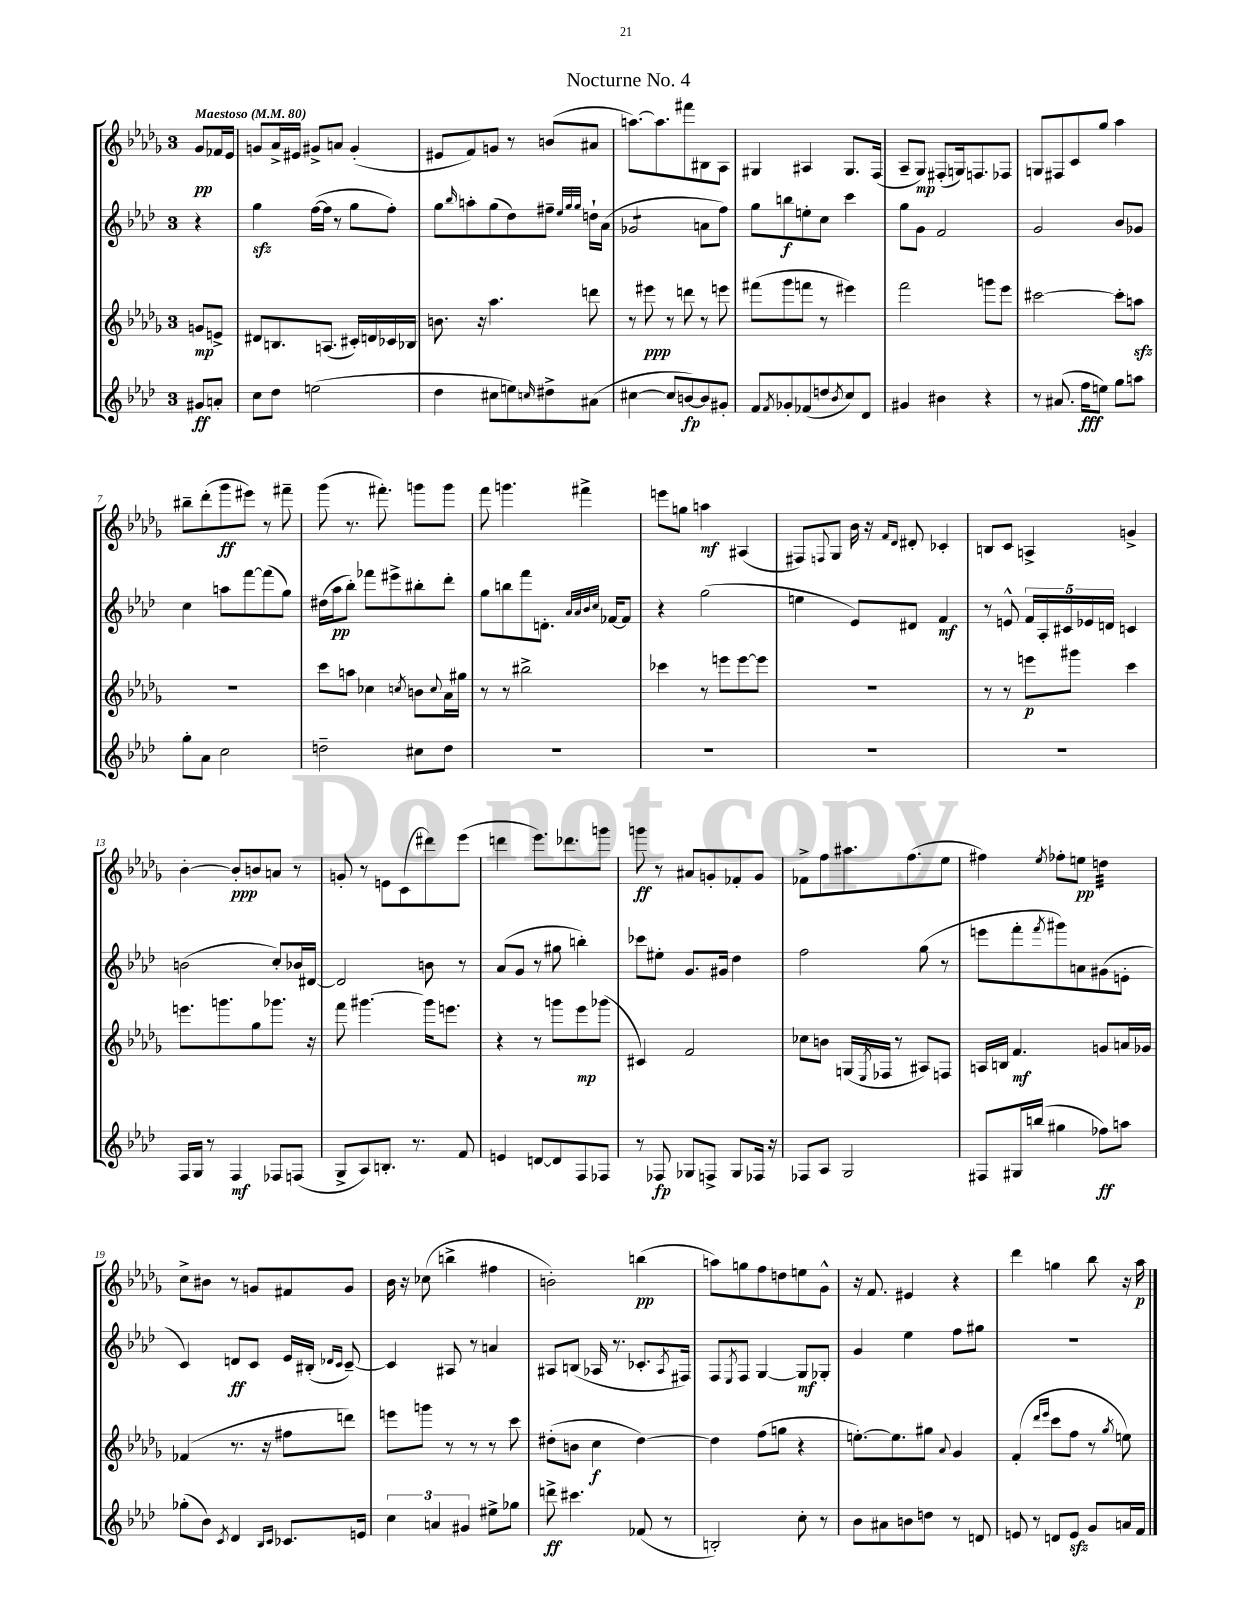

**kern	**kern	**kern	**kern
*staff4	*staff3	*staff2	*staff1
*clefG2	*clefG2	*clefG2	*clefG2
*k[b-e-a-d-]	*k[b-e-a-d-g-]	*k[b-e-a-d-]	*k[b-e-a-d-g-]
*M3/4	*M3/4	*M3/4	*M3/4
*MM80	*MM80	*MM80	*MM80
8g#	8g	4r	8g-
8a'	8e^	.	16f-
.	.	.	16e-
=	=	=	=
8cc	8d#	4gg	8g
8dd-	8.B	.	16a-^
.	.	.	16e#
(2ee	.	([16ff	8g#^
.	(8.A	16ff]	.
.	.	8r	8a
.	16c#')	8gg	(4g#'
.	16d	.	.
.	16c-	8ff')	.
.	16B-	.	.
=	=	=	=
4dd-	8.b	8gg	8e#
.	.	16qqbb-	.
.	.	8aa'	8f)
.	16r	.	.
8cc#	4.aa-	(8gg	8g
8ee)	.	8dd-)	8r
16qqcc	.	.	.
8dd#^	.	8ff#~	(8b
.	.	32qqee-	.
.	.	32qqgg	.
.	.	32qqgg	.
(8a#	8ddd	16dd`	8a#
.	.	(16a-	.
=	=	=	=
[4cc#	8r	2g-	[8.aa)
.	8eee#	.	.
.	.	.	8.aa]
8cc#]	8r	.	.
[8b)	8ddd	.	8fff#
8b]	8r	8a	8B#
8g#'	8eee	8ff)	8A-
=	=	=	=
8f	(8fff#	8gg	4G#
8qf	.	.	.
8g-'	8ggg-	8bb	.
(8f-	8fff	8ee'	4A#
8dd	8r	8cc	.
8qb-	.	.	.
8cc)	4eee#)	4ccc	8.G#
8d-	.	.	.
.	.	.	(16F
=	=	=	=
4g#	2fff	8gg	8A-~
.	.	8g	8G-)
4b#	.	2f	(8F#'
.	.	.	16G)
.	.	.	8.F
4r	8ggg	.	.
.	8eee-	.	8F-
=	=	=	=
8r	[2ccc#	2g	8G
(8.a#	.	.	8F#
.	.	.	8c
16ff	.	.	.
8ee)	.	.	8gg-
8gg	8ccc#']	8b-	4aa-
8aa	8aa	8g-	.
=	=	=	=
8gg'	2.r	4cc	8bb#~
8a-	.	.	(8ddd-'
2cc	.	8aa	8ggg-
.	.	[8fff	8eee#)
.	.	(8fff]	8r
.	.	8gg)	8fff#~
=	=	=	=
2dd~	8ccc	(16dd#	(8ggg-
.	.	16aa-	.
.	8aa	8bb-')	8.r
.	4cc-	8fff-	.
.	.	.	8.fff#')
.	.	8eee#^	.
.	8qcc	.	.
8cc#	8b	8bb#'	8ggg
.	8qqcc	.	.
8dd	16a-	8ddd-'	8ggg
.	16gg#	.	.
=	=	=	=
2.r	8r	8gg	8fff
.	8r	8bb	4.ggg
.	2bb#^	8fff	.
.	.	8.d'	.
.	.	.	4fff#^
.	.	32qqa-	.
.	.	32qqa-	.
.	.	32qqb-	.
.	.	32qqcc	.
.	.	[16f-	.
.	.	8f-]	.
=	=	=	=
2.r	4ccc-	4r	8eee
.	.	.	8gg
.	8r	(2gg	4aa
.	8eee	.	.
.	[8eee	.	(4A#
.	8eee]	.	.
=	=	=	=
2.r	2.r	4ee	8F#)
.	.	.	8qqF
.	.	.	8G-
.	.	8e-)	16b-
.	.	.	16r
.	.	.	16qqf
.	.	.	16qqd-
.	.	8d#	8d#'
.	.	4f	4c-'
=	=	=	=
2.r	8r	8r	8B
.	8r	8e^^	8c
.	8eee	20f	4A^
.	.	20A-'	.
.	.	20c#	.
.	8ggg#	.	.
.	.	20e-	.
.	.	20d	.
.	4ccc	4c	4g^
=	=	=	=
16F	8.eee	(2b	[4b-'
16G	.	.	.
8r	.	.	.
.	8.ggg	.	.
4F	.	.	8b-']
.	8gg-	.	8b
8F-	8.ggg-	8cc')	8a
(8F	.	16b-	8r
.	16r	[16d#	.
=	=	=	=
8G^	8fff	2d#]	8g'
8A-)	[4.ggg#	.	8r
8.B'	.	.	8e
.	.	.	(8c
8.r	.	.	.
.	16ggg#]	8b	8ddd#)
.	8.eee	.	.
8f	.	8r	(8eee-
=	=	=	=
4e	4r	(8a-	4ddd
.	.	8g	.
[8d	8r	8r	8.eee-)
8d]	8ggg	8gg#	.
.	.	.	8.ddd-
8F	8eee-	4bb')	.
8F-	(8ggg-	.	8ggg
=	=	=	=
8r	4c#)	8ccc-	8ggg
8F-	.	8ee#'	8r
8G-	2f	8.g	8a#
8F^	.	.	8g'
.	.	16g#	.
8G-	.	4dd-	8f-'
16F-	.	.	8g
16r	.	.	.
=	=	=	=
8F-	8cc-	2ff	8f-^
8A-	8b	.	8ff
2G	(16G	.	8.aa#
.	8qE-	.	.
.	16F-	.	.
.	8r	.	.
.	.	.	(8.ff
.	8A#)	(8gg	.
.	8F	8r	8ee-
=	=	=	=
8F#	16A	8eee	4ff#)
.	16B	.	.
16G#	4.f	8fff'	.
(16bb	.	.	.
.	.	8qfff	8qee-
4gg#	.	8ggg#)	8ff-'
.	.	8a	8ee
8ff-)	8g	(8g#	4dd
8aa	16a	8e'	.
.	16g-	.	.
=	=	=	=
(8gg-'	(4f-	4c)	8cc^
8b-)	.	.	8b#
8qc	.	.	.
4d-	8.r	8d	8r
.	.	8c	8g
.	16r	.	.
16qqB-	.	.	.
16qqc	.	.	.
8.c-	8ff#	16e-	8f#
.	.	(16B#'	.
.	.	16qqd-	.
.	.	16qqc	.
.	8ddd)	[8c~)	8g
16e	.	.	.
=	=	=	=
6cc	8eee	4c]	16b-
.	.	.	16r
.	8ggg	.	(8cc-
6a	.	.	.
.	8r	8A#	4bb^
6g#	.	.	.
.	8r	8r	.
8ee#^	8r	4a	4ff#
8gg-	8ccc	.	.
=	=	=	=
8ddd^	(8dd#'	8A#	2b')
4.ccc#	8b	(8B	.
.	4cc	16A-	.
.	.	8.r	.
(8f-	[4dd#)	8.c-'	(4bb
8r	.	.	.
.	.	8qA-	.
.	.	16F#)	.
=	=	=	=
2B')	4dd#]	8F	8aa)
.	.	8qE-	.
.	.	8F	8gg
.	(8ff	[4G	8ff
.	8gg	.	8dd
8cc'	4r	8G]	8ee
8r	.	8G-'	8g-^^
=	=	=	=
8b-	[8.ee')	4g	16r
.	.	.	8.f
8a#	.	.	.
.	8.ee]	.	.
8b	.	4ee-	4e#
8dd	8gg#	.	.
.	8qqa-	.	.
8r	4g-	8ff	4r
8d	.	8gg#	.
=	=	=	=
8e	(4f'	2.r	4ddd-
8r	.	.	.
.	16qqddd-	.	.
.	16qqeee-	.	.
8d	8ccc	.	4gg
8e	8ff	.	.
8g	8r	.	8bb-
.	8qgg-	.	.
16a	8ee)	.	16r
16f	.	.	16aa-
==	==	==	==
*-	*-	*-	*-
